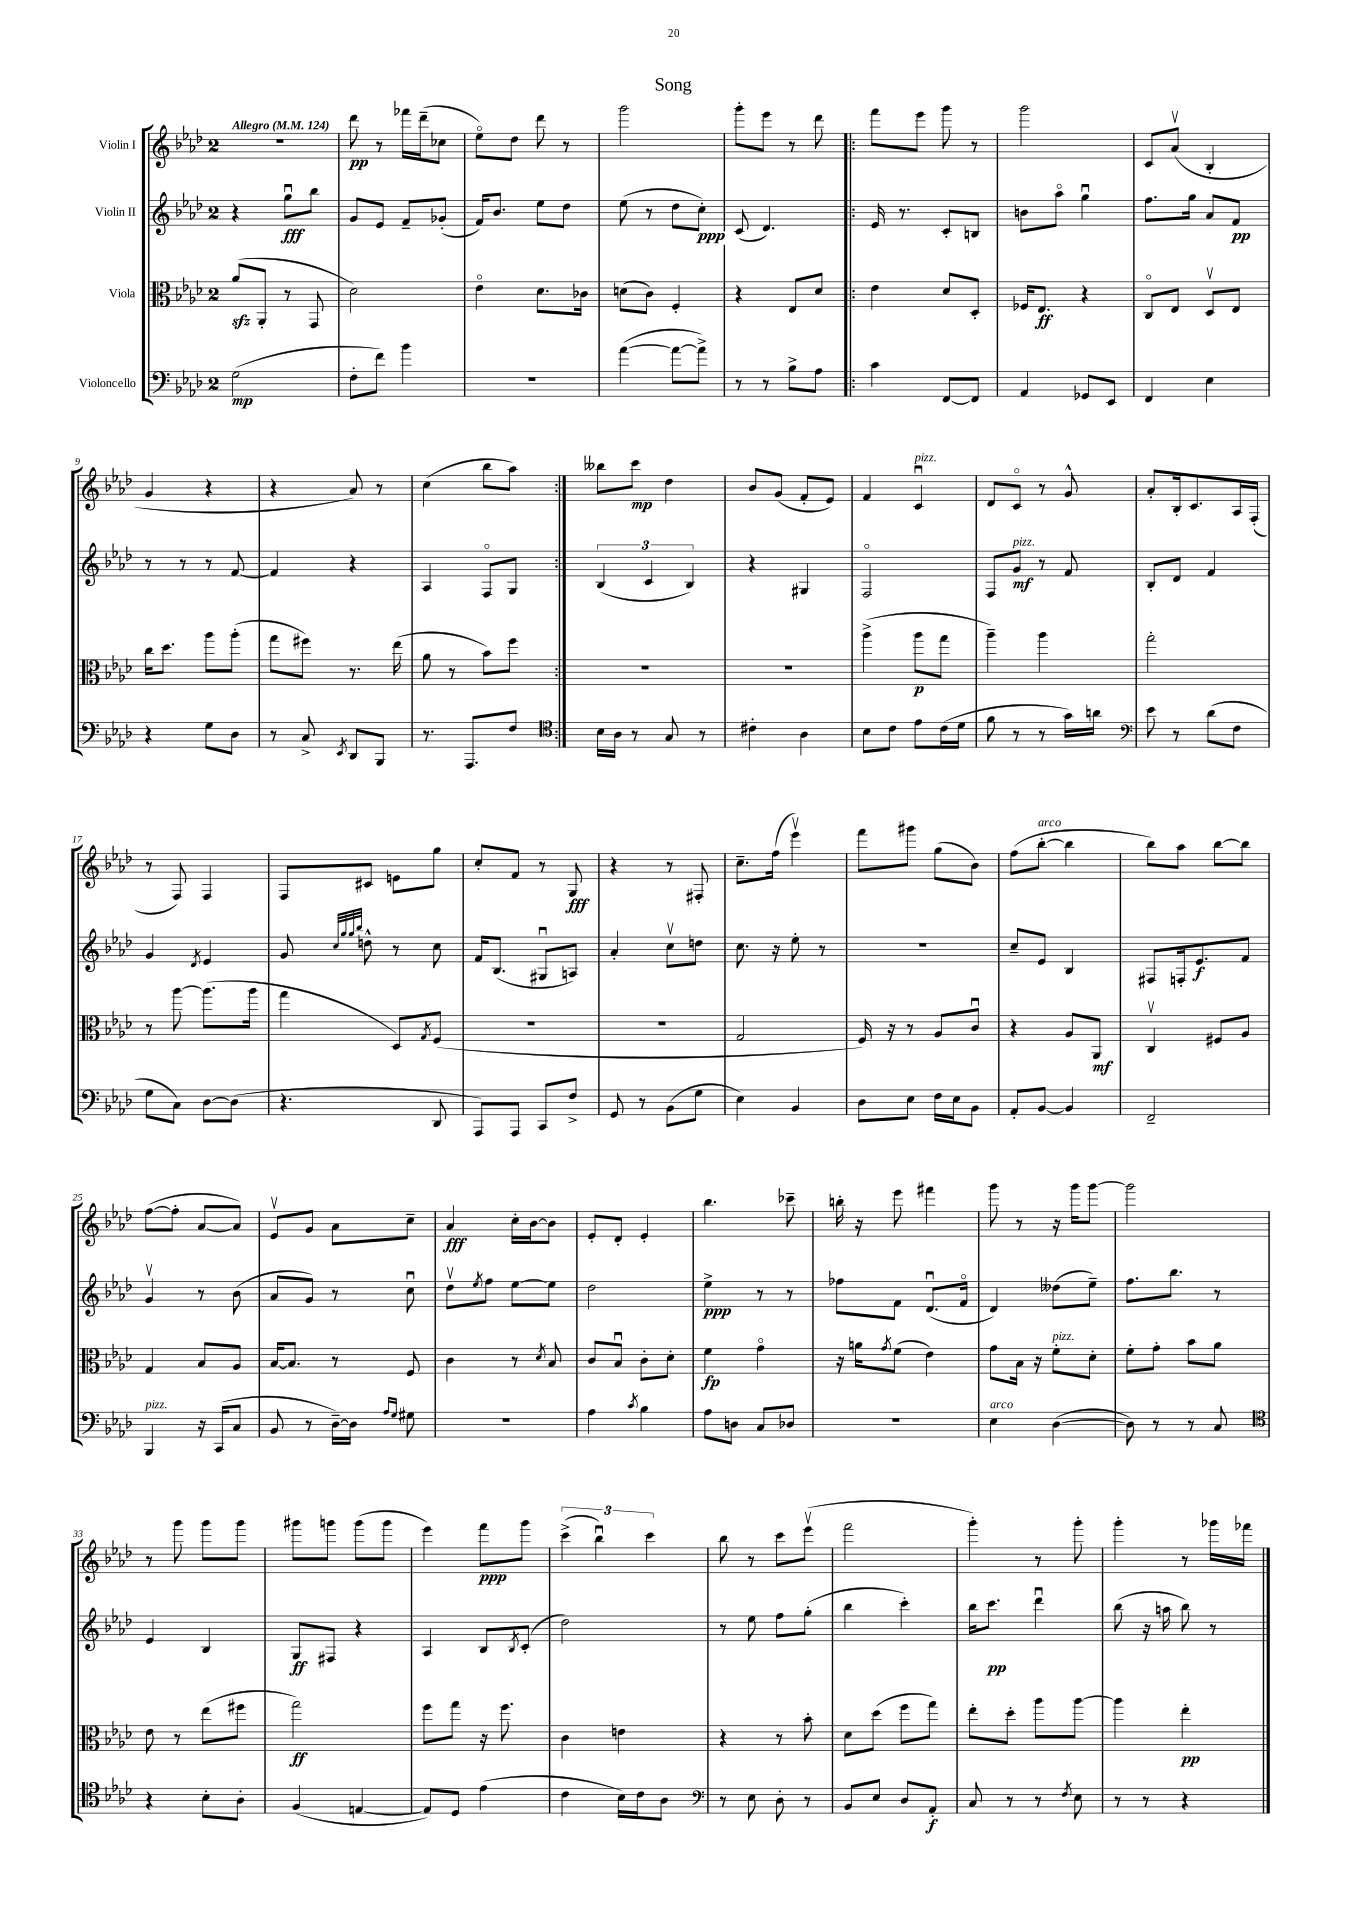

**kern	**kern	**kern	**kern
*staff4	*staff3	*staff2	*staff1
*clefF4	*clefC3	*clefG2	*clefG2
*k[b-e-a-d-]	*k[b-e-a-d-]	*k[b-e-a-d-]	*k[b-e-a-d-]
*M2/4	*M2/4	*M2/4	*M2/4
*MM124	*MM124	*MM124	*MM124
(2G\	(8a-/L	4r	2r
.	8AA-'/J	.	.
.	8r	8ggu\L	.
.	8GG/	8bb-\J	.
=	=	=	=
8F'\L	2d-\)	8g/L	8ddd-\
8f\J)	.	8e-/J	8r
4b-\	.	8f~/L	16fff-\LL
.	.	.	(16ddd-~\J
.	.	(8g-'/J	8cc-\J
=	=	=	=
2r	4e-o\	16f/LK)	8ee-o\L)
.	.	8.b-/J	.
.	.	.	8dd-\J
.	8.d-\L	8ee-\L	8ddd-\
.	.	8dd-\J	8r
.	16c-\Jk	.	.
=	=	=	=
([4a-\	(8d\L	(8ee-\	2ggg\
.	8c\J)	8r	.
8a-\_L	4F'/	8dd-\L	.
8a-^\]J)	.	8cc'\J)	.
=	=	=	=
8r	4r	(8c/	8ggg'\L
8r	.	4.d-/)	8eee-\J
8B-^\L	8E-/L	.	8r
8A-\J	8d-/J	.	8ddd-\
=!|:	=!|:	=!|:	=!|:
4c\	4e-\	16e-/	8fff\L
.	.	8.r	.
.	.	.	8eee-\J
[8FF/L	8d-/L	8c'/L	8ggg\
8FF/]J	8D-'/J	8B/J	8r
=	=	=	=
4AA-/	16F-/LK	8b\L	2ggg\
.	8.E-/J	.	.
.	.	8aa-o\J	.
8GG-/L	4r	4ggu\	.
8EE-/J	.	.	.
=	=	=	=
4FF/	8Co/L	8.ff\L	8c/L
.	8E-/J	.	(8a-v/J
.	.	16gg\Jk	.
4E-\	8D-v/L	8a-/L	4B-'/
.	8E-/J	8f/J	.
=	=	=	=
4r	16cc\LK	8r	4g/
.	8.dd-\J	.	.
.	.	8r	.
8G\L	8aa-\L	8r	4r
8D-\J	(8aa-'\J	[8f/	.
=	=	=	=
8r	8gg\L	4f/]	4r
8C^/	8ff#\J)	.	.
8qEE-/	.	.	.
8DD-/L	8.r	4r	8a-/)
8BBB-/J	.	.	8r
.	(16ee-\	.	.
=	=	=	=
8.r	8a-\	4A-/	(4cc\
.	8r	.	.
8.AAA-/L	.	.	.
.	8b-\L)	8Fo/L	8bb-\L
8F/J	8ff\J	8G/J	8aa-\J)
=:|!	=:|!	=:|!	=:|!
*clefC4	*	*	*
16B-\LL	2r	(6B-/	8bb--\L
16A-\JJ	.	.	.
8r	.	.	8ccc\J
.	.	6c/	.
8G/	.	.	4dd-\
.	.	6B-/)	.
8r	.	.	.
=	=	=	=
4c#'\	2r	4r	8b-/L
.	.	.	(8g/J
4A-\	.	4G#/	8f'/L
.	.	.	8e-/J)
=	=	=	=
8B-\L	(4aa-^\	2Fo/	4f/
8c\J	.	.	.
8e-\L	8aa-\L	.	4cu/
(16c\L	8gg\J	.	.
16d-\JJ	.	.	.
=	=	=	=
8f\	4aa-~\)	8F/L	8d-/L
8r	.	8g/J	8co/J
8r	4aa-\	8r	8r
16g\LL)	.	8f/	8g^^/
16a\JJ	.	.	.
=	=	=	=
*clefF4	*	*	*
8e-\	2gg'\	8B-'/L	8a-'/L
8r	.	8d-/J	16B-'/k
.	.	.	8.c/
(8d-\L	.	4f/	.
8F\J	.	.	16A-/L
.	.	.	(16F'/JJ
=	=	=	=
8G\L	8r	4g/	8r
8C\J)	[8aa-\	.	8F/)
.	.	8qd-/	.
[8D-\L	(8.aa-\]L	4e-/	4F/
(8D-\]J	.	.	.
.	16aa-\Jk	.	.
=	=	=	=
4.r	4gg\	8g/	8F/L
.	.	32qqcc/LLL	.
.	.	32qqgg/	.
.	.	32qqgg/	.
.	.	32qqbb-/JJJ	.
.	.	8dd^^\	8c#/J
.	8D-/L)	8r	8e\L
.	8qG/	.	.
8DD-/	(8F/J	8cc\	8gg\J
=	=	=	=
8AAA-/L)	2r	16f/LK	8cc'/L
.	.	(8.B-/J	.
8AAA-/J	.	.	8f/J
8CC/L	.	8G#u/L	8r
8F^/J	.	8A/J)	8G/
=	=	=	=
8GG/	2r	4a-'/	4r
8r	.	.	.
(8BB-\L	.	8ccv\L	8r
8G\J	.	8dd\J	8F#'/
=	=	=	=
4E-\)	2G/	8.cc\	8.cc~\L
.	.	16r	(16ff\Jk
4BB-/	.	8ee-'\	4eee-v\)
.	.	8r	.
=	=	=	=
8D-\L	16F/)	2r	8fff\L
.	16r	.	.
8E-\J	8r	.	8ggg#\J
16F\LL	8A-/L	.	(8gg\L
16E-\J	.	.	.
8BB-\J	8cu/J	.	8b-\J)
=	=	=	=
8AA-'/L	4r	8cc~/L	(8ff\L
[8BB-/J	.	8e-/J	[8bb-'\J
4BB-/]	8A-/L	4B-/	4bb-\]
.	8AA-/J	.	.
=	=	=	=
2FF~/	4Cv/	8F#/L	8bb-\L)
.	.	16F'/k	8aa-\J
.	.	8.e-/	.
.	8F#/L	.	[8bb-\L
.	8A-/J	8f/J	8bb-\]J
=	=	=	=
4BBB-/	4G/	4gv/	([8ff\L
.	.	.	8ff'\]J
16r	8B-/L	8r	[8a-/L
(16CC/LK	.	.	.
8C/J	8A-/J	(8b-\	8a-/]J)
=	=	=	=
8BB-/	[16B-/LK	8a-/L	8e-v/L
.	8.B-/]J	.	.
8r	.	8g/J)	8g/J
[16D-~\LL)	8r	8r	8a-\L
16D-\]JJ	.	.	.
16qqA-/LL	.	.	.
16qqG/JJ	.	.	.
8G#\	8F/	8ccu\	8cc~\J
=	=	=	=
2r	4c\	8dd-v\L	4a-/
.	.	8qee-/	.
.	.	8ff\J	.
.	8r	[8ee-\L	16cc'\LL
.	.	.	[16b-\J
.	8qd-/	.	.
.	8B-/	8ee-\]J	8b-\]J
=	=	=	=
4A-\	8c/L	2dd-\	8e-'/L
.	8B-u/J	.	8d-'/J
8qc/	.	.	.
4B-\	8c'\L	.	4e-'/
.	8d-'\J	.	.
=	=	=	=
8A-\L	4f\	4ee-^\	4.bb-\
8D\J	.	.	.
8C/L	4go\	8r	.
8D-/J	.	8r	8ccc-~\
=	=	=	=
2r	16r	8ff-\L	16bb'\
.	16a\LK	.	16r
.	8qg/	.	.
.	(8f\J	8f\J	8eee-\
.	4e-\)	(8.d-u/L	4fff#\
.	.	16fo/Jk	.
=	=	=	=
4E-\	8g\L	4d-/)	8ggg\
.	16B-\Jk	.	8r
.	16r	.	.
([4D-\	8f'\L	(8dd--\L	16r
.	.	.	16ggg\LK
.	8d-'\J	8ee-~\J)	[8ggg\J
=	=	=	=
8D-\])	8f'\L	8.ff\L	2ggg\]
8r	8g'\J	.	.
.	.	8.bb-\J	.
8r	8b-\L	.	.
8C/	8a-\J	8r	.
=	=	=	=
*clefC4	*	*	*
4r	8e-\	4e-/	8r
.	8r	.	8ggg\
8B-'\L	(8ee-\L	4B-/	8ggg\L
8A-'\J	8ff#\J	.	8ggg\J
=	=	=	=
(4F/	2gg\)	8G/L	8ggg#\L
.	.	8F#/J	8ggg\J
[4E/	.	4r	(8ggg\L
.	.	.	8ggg\J
=	=	=	=
8E/]L)	8ff\L	4A-/	4eee-\)
8D-/J	8gg\J	.	.
(4e-\	16r	8B-/L	8fff\L
.	8.ff\	.	.
.	.	8qB-/	.
.	.	(8c'/J	8ggg\J
=	=	=	=
4c\	4c\	2dd-\)	(6ccc^\
.	.	.	6bb-u\)
16B-\LL)	4e\	.	.
16c\J	.	.	.
.	.	.	6ccc\
8A-\J	.	.	.
=	=	=	=
*clefF4	*	*	*
8r	4r	8r	8bb-\
8E-\	.	8ee-\	8r
8D-'\	8r	8ff\L	8ccc\L
8r	8b-'\	(8gg'\J	(8eee-v\J
=	=	=	=
8BB-/L	8d-\L	4bb-\	2fff\
8E-/J	(8dd-\J	.	.
8D-/L	8ff\L	4ccc'\)	.
8AA-'/J	8gg\J)	.	.
=	=	=	=
8C/	8ee-'\L	16bb-\LK	4ggg'\)
.	.	8.ccc\J	.
8r	8dd-'\J	.	.
8r	8aa-\L	4ddd-u\	8r
8qF/	.	.	.
8E-\	[8aa-\J	.	8ggg'\
=	=	=	=
8r	4aa-\]	(8bb-\	4ggg'\
8r	.	16r	.
.	.	16aa\	.
4r	4ee-'\	8bb-\)	8r
.	.	8r	16ggg-\LL
.	.	.	16fff-\JJ
==	==	==	==
*-	*-	*-	*-
